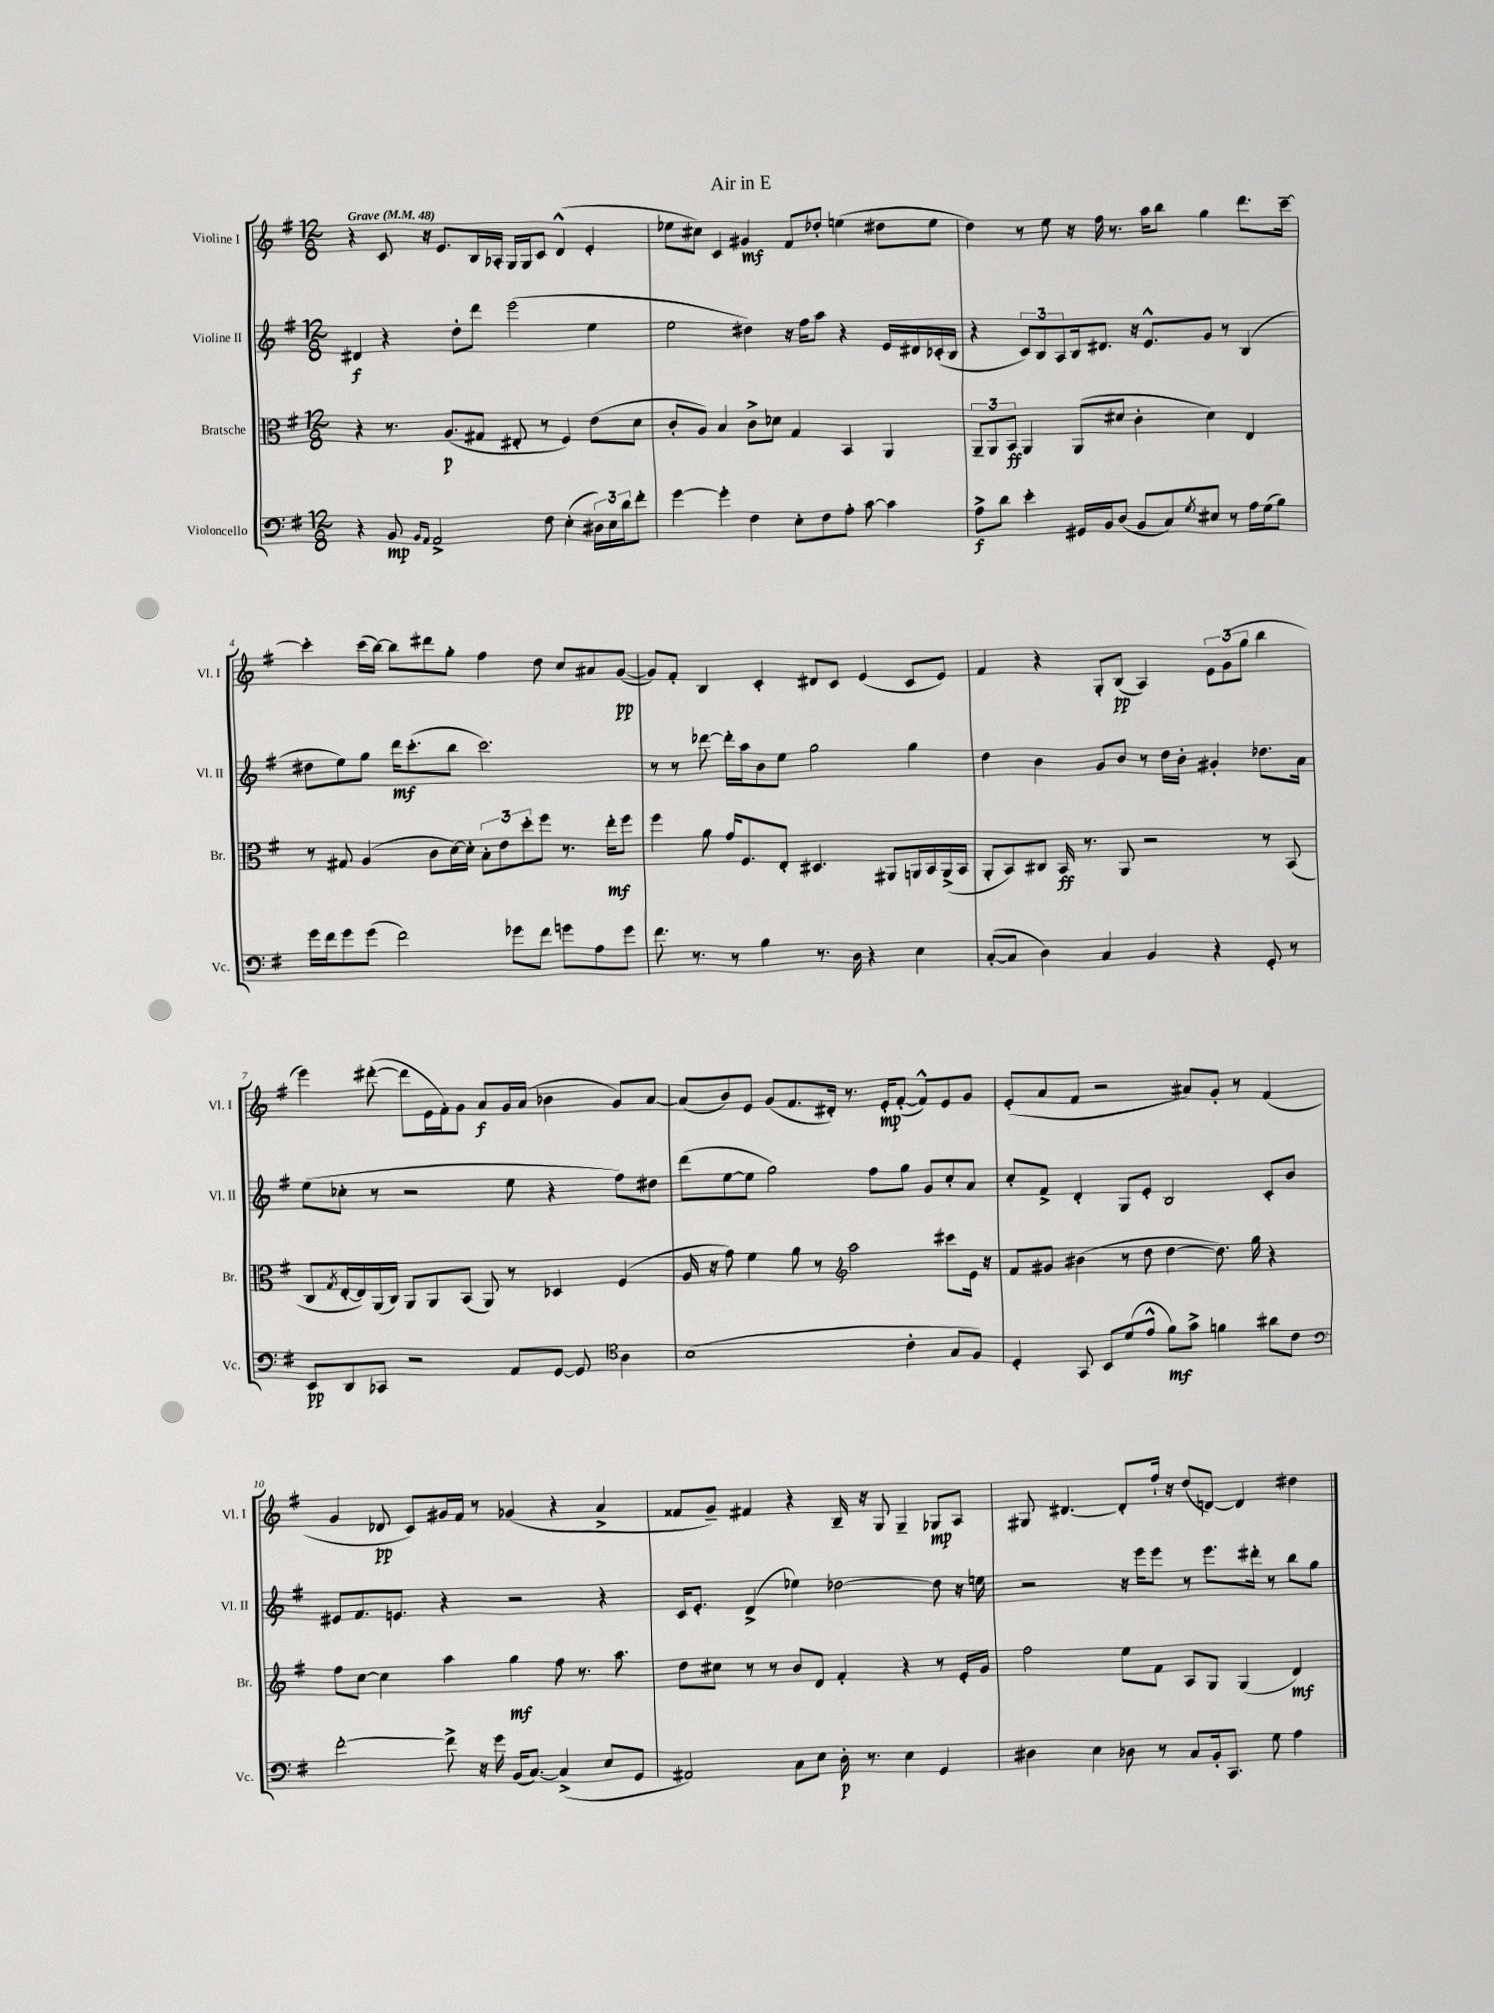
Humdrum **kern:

**kern	**kern	**kern	**kern
*staff4	*staff3	*staff2	*staff1
*clefF4	*clefC3	*clefG2	*clefG2
*k[f#]	*k[f#]	*k[f#]	*k[f#]
*M12/8	*M12/8	*M12/8	*M12/8
*MM48	*MM48	*MM48	*MM48
4r	4r	4d#	4r
8BB	8.r	4r	8c
16qqBB	.	.	.
16qqAA	.	.	.
2AA^	.	.	16r
.	(8.A	.	8.e
.	.	8dd'	.
.	8G#	8ddd	16B
.	.	.	16A-'
.	8E#'	(2eee	16G
.	.	.	16G
8F#	8r	.	8c
(4E'	4F#)	.	(4d^^
24D#)	(8e	4ee	4e'
24E	.	.	.
24d	.	.	.
8f#'	8d	.	.
=	=	=	=
[4g	8c'	2ee	8ee-
.	8A)	.	8cc#)
4g']	4B	.	4c
4F#	8c^	4dd#)	4g#
.	8d-	.	.
8E'	4G	16r	8f#
.	.	16ff#	.
8F#	.	8aa	8dd-'
8A'	4BB	4r	(4ee
[8c	.	.	.
4c]	4AA	16e	8dd#
.	.	16d#	.
.	.	(16c-'	8ee
.	.	16B	.
=	=	=	=
8A^	12AA~	4r	4dd)
.	12AA	.	.
8d	.	.	.
.	12BB	.	.
4e'	4AA	12c)	8r
.	.	12B	.
.	.	.	8ee
.	.	12A	.
16GG#	(8AA	16B	16r
16BB	.	8.d#	16ff#
(8D	8d#	.	8.r
8BB	4c'	16r	.
.	.	8.e^^	16aa
8C)	.	.	8bb
8qG	.	.	.
8E#	4d#)	8g	4gg
8r	.	8r	.
16A	4E	(4B	8.ddd
(16G	.	.	.
8B)	.	.	.
.	.	.	[16ccc~
=	=	=	=
16g	8r	8dd#	4ccc']
16f#	.	.	.
8g	8G#	8ee)	.
(8g	(4A	8gg	(16ccc
.	.	.	[16bb)
2f#)	.	16ddd	8bb]
.	.	(8.ccc'	.
.	8c	.	8ddd#
.	[16d)	8bb	8gg'
.	16d']	.	.
.	12B'	2.ccc)	4ff#
.	12e	.	.
8g-	.	.	.
.	12dd'	.	.
8f#	8ff#	.	8dd
8g	8.r	.	8cc
8A	.	.	8a#
.	16ee'	.	.
8g	8ff#	.	([8g
=	=	=	=
8.f#	4ff#	8r	8g])
.	.	8r	8f#'
8.r	.	.	.
.	8a	[8ddd-	4B
8r	16g	16ddd-']	.
.	8.F#	16aa	.
4B	.	8b	4c'
.	8E'	8ee	.
8.r	4.D#	2gg	8d#
.	.	.	8c
16D	.	.	.
4r	.	.	(4e
.	8AA#	.	.
4E	16AA	4gg	8c
.	16BB	.	.
.	(16AA^	.	8e)
.	16BB	.	.
=	=	=	=
([8C'	8AA'	4dd	4f#
8C]	8BB)	.	.
4D)	8C#	4b	4r
.	16BB	.	.
.	8.r	.	.
4C	.	8g	8G'
.	8AA	8b	(8B
4BB	2r	8r	4A)
.	.	16dd	.
.	.	16b'	.
4r	.	4g#'	12e
.	.	.	(12g
.	.	.	12gg
8GG'	8r	8.dd-	4bb
8r	(8BB	.	.
.	.	16a	.
=	=	=	=
8EE	8C	(8ee	4eee)
.	8qG	.	.
8DD	[16E'	8cc-'	.
.	16E])	.	.
8CC-	(16AA	8r	([8ddd#'
.	16C)	.	.
2r	8AA	2r	8ddd#]
.	8AA	.	16e
.	.	.	16f#')
.	(8BB	.	8g
.	8AA)	.	8a
8AA	8r	8ee	16g
.	.	.	(16a
[8GG	4D-	4r	4b-
8GG]	.	.	.
*clefC4	*	*	*
4A	(4F#	8ff#)	8g)
.	.	8dd#	[8a
=	=	=	=
(1B	16A	(8ddd	(8a]
.	16r	.	.
.	8g)	[8ee	8b)
.	4f#	8ee]	8e
.	.	2gg)	(8g
.	8a	.	8.f#
.	8r	.	.
.	.	.	16d#')
*	*clefG2	*	*
.	2aa	.	8.r
.	.	8ff#	.
.	.	.	16e'
4c'	.	8gg	([8f#'
.	.	8g	8f#^^])
8G	8ccc#	8cc'	8e
8F#)	16e	8a	8g
.	16r	.	.
=	=	=	=
4D'	8f#	8cc'	(8e'
.	8g#	8f#^	8a
8GG	(4b#	4d'	8f#
8BB	.	.	2r
(8d	8r	8G	.
8e^^	8dd	8e'	.
8f#)	[4dd	2B	.
8g^	.	.	8a#)
4f	8.dd])	.	8g'
.	.	.	8r
.	16gg	.	.
8a#	4r	8c'	(4f#
8c	.	8b	.
=	=	=	=
*clefF4	*	*	*
[2f#'	8ff#	8e#	4g
.	[8cc	8.f#	.
.	4cc]	.	8d-
.	.	8.e	.
.	.	.	8c)
8f#^]	4aa	4r	16g#
.	.	.	16f#
16r	.	.	8r
16g	.	.	.
(16BB	4gg	2r	(4g-
[8.C)	.	.	.
(4C^]	8ff#	.	4r
.	8.r	.	.
8E	.	4r	4a^
.	8.aa	.	.
8GG	.	.	.
=	=	=	=
2AA#)	8dd	16c	8f##
.	.	8.e'	.
.	8cc#	.	8g~)
.	8r	(4d^	4f#
.	8r	.	.
8C	8b	4ee-)	4r
8E	8d	.	.
16D'	4f#'	[2dd-	16B~
8.r	.	.	16r
.	.	.	8G
4E	4r	.	4G~
4GG	8r	8dd-]	8G-
.	16e'	16r	8A
.	16g	16ee	.
=	=	=	=
4D#	2ff#	2r	8G#
.	.	.	[4.d#
4E	.	.	.
8D-	8ee	16r	8d#']
.	.	16eee	.
8r	8f#	8eee	16ff#`
.	.	.	16r
8C	8A	8r	(8dd
16BB'	8G	8.eee	[8d)
8.CC	.	.	.
.	(4G	.	4d]
.	.	16ddd#'	.
8G	.	8r	.
4A	4d)	8bb	4dd#
.	.	8gg	.
==	==	==	==
*-	*-	*-	*-
